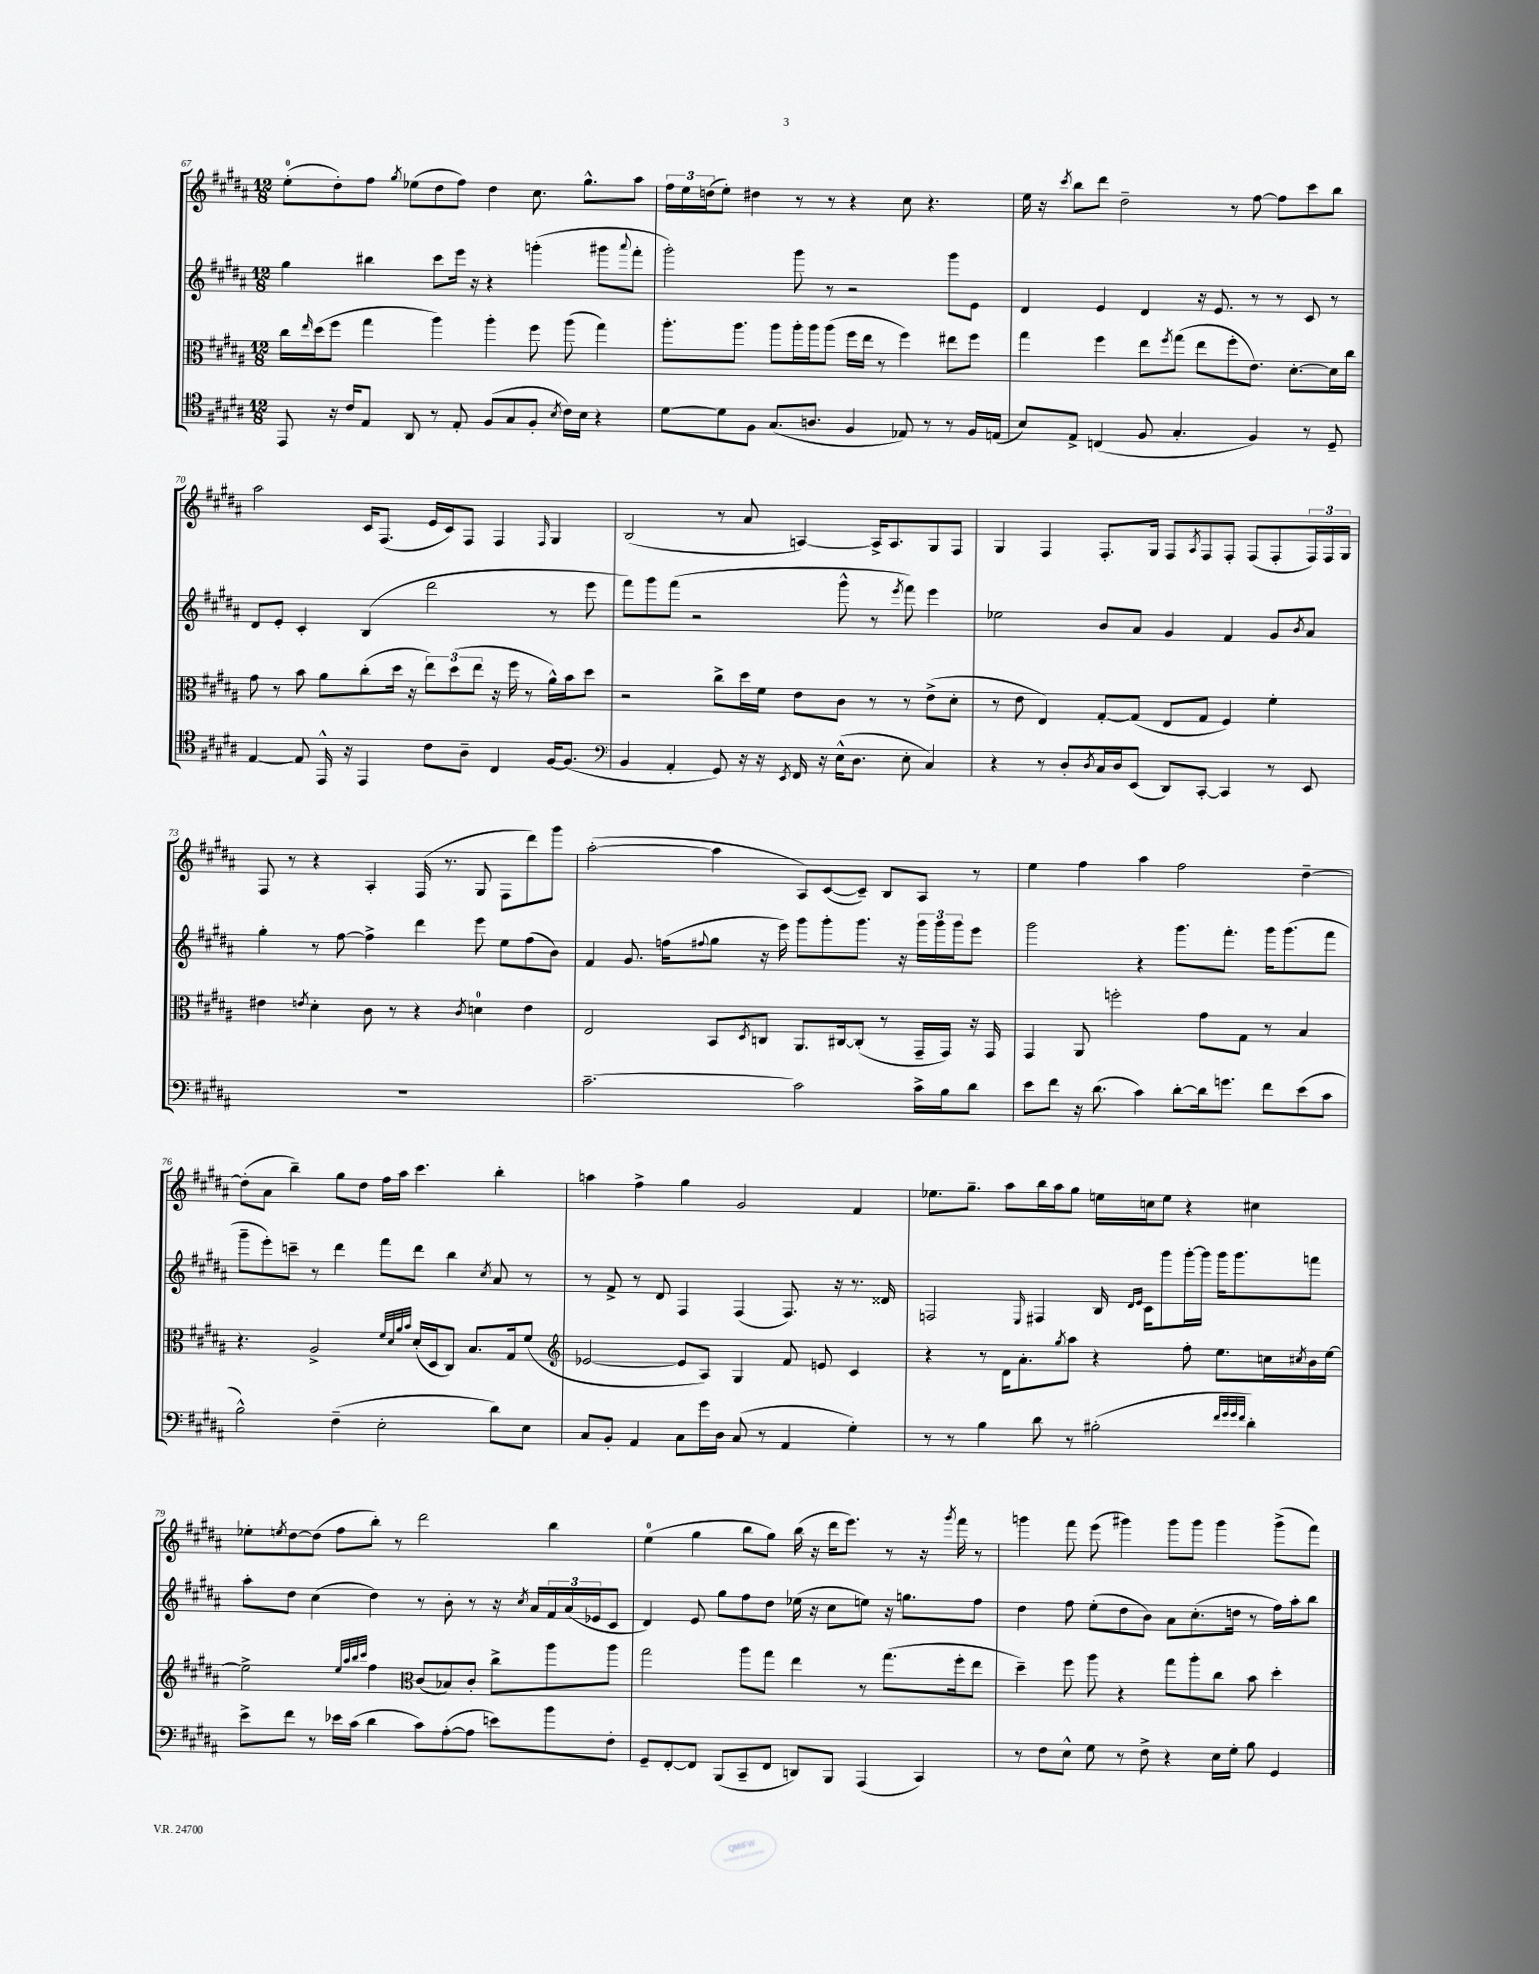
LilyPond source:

<<
\new StaffGroup <<
\new Staff = "s0" {
    \clef treble \key b \major \numericTimeSignature \time 12/8
    e''8-0-.( dis''8-.) fis''8 \acciaccatura { gis''8 } ees''8( dis''8 fis''8) dis''4 cis''8. gis''8.-^ ais''8 |
    \tuplet 3/2 { fis''16 e''16 d''16( } e''8-.) dis''4 r8 r8 r4 cis''8 r4. |
    e''16 r16 \acciaccatura { cis'''8 } b''8 dis'''8 dis''2-- r8 fis''8~ fis''8 cis'''8 b''8 |
    ais''2 cis'16 fis8.( e'16 cis'16) fis8 fis4 \grace { fis16 } gis4 |
    b2( r8 ais'8 a4~) a16-> a8. gis8 fis8 |
    gis4 fis4 fis8.-. gis16 fis8 \acciaccatura { ais8 } fis8 fis8-. fis8( fis8-. \tuplet 3/2 { fis16) fis16 gis16 } |
    fis8 r8 r4 ais4-. fis16( r8. gis8 fis8 dis'''8) gis'''8 |
    ais''2~-.( ais''4 ais8) cis'8~( cis'8--) b8 ais8 r8 |
    e''4 fis''4 ais''4 fis''2 dis''4~-- |
    dis''8-.( ais'8 b''4--) gis''8 dis''8 fis''16 ais''16 cis'''4. b''4-. |
    a''4 fis''4-> gis''4 gis'2 fis'4 |
    ees''8. gis''8.-- ais''8 b''16 ais''16 gis''8 e''16 c''16 e''8 r4 cis''4 |
    ees''8-. \acciaccatura { e''8 } dis''8~ dis''8( fis''8 b''8-.) r8 dis'''2 b''4 |
    e''4-0( gis''4 b''8 gis''8) b''16( r16 dis'''16 e'''8.) r8 r16 \acciaccatura { gis'''8 } fis'''16 r8 |
    g'''4 fis'''8 e'''8( gis'''4) gis'''8 gis'''8 gis'''4 gis'''8->( fis'''8) \bar "|." |
}
\new Staff = "s1" {
    \clef treble \key b \major \numericTimeSignature \time 12/8
    gis''4 bis''4 cis'''8 e'''16 r16 r4 g'''4-.( gis'''8 \appoggiatura { ais'''8 } fis'''8-. |
    gis'''2-.) gis'''8 r8 r2 gis'''8 e'8 |
    dis'4 e'4 dis'4 r16 e'8. r8 r8 cis'8 r8 |
    dis'8 e'8-. cis'4-. b4( dis'''2 r8 e'''8 |
    fis'''8) gis'''8 fis'''8( r2 gis'''8-^ r8 \acciaccatura { e'''8 } fis'''8) e'''4 |
    ees''2 b'8 ais'8 gis'4 fis'4 gis'8 \acciaccatura { b'8 } ais'8 |
    gis''4-. r8 fis''8~ fis''4-> dis'''4 e'''8 e''8 fis''8( b'8) |
    fis'4 gis'8. f''16( \appoggiatura { fis''8 } gis''8 r16 e'''16) gis'''8 gis'''8-. gis'''8. r16 \tuplet 3/2 { gis'''16 gis'''16 gis'''16 } e'''8 |
    gis'''2 r4 gis'''8. fis'''8.-. gis'''16 gis'''8.( fis'''8 |
    gis'''8-- e'''8-.) c'''8-- r8 dis'''4 fis'''8 dis'''8 b''4 \acciaccatura { cis''8 } ais'8 r8 |
    r8 fis'8-> r8 dis'8 fis4 fis4( fis8.) r16 r8. disis'16 |
    f2 \grace { e16 } fis4 b16 \grace { dis'16 e'16 } cis'16 gis'''8 gis'''16~-. gis'''16 gis'''16 gis'''8. f'''8 |
    ais''8-. dis''8 cis''4( dis''4) r8 b'8-. r8 r16 \acciaccatura { cis''8 } ais'16 \tuplet 3/2 { fis'16 ais'16( ees'16 } cis'8 |
    dis'4) e'8 gis''8 fis''8 dis''8 ees''16( r16 cis''8 e''8) r16 g''8. fis''8 |
    dis''4 fis''8 e''8-.( dis''8 b'8) ais'8 cis''8.-.( d''16 r8 fis''16) ais''16-. b''8 \bar "|." |
}
\new Staff = "s2" {
    \clef alto \key b \major \numericTimeSignature \time 12/8
    cis''16 \grace { e''16 } dis''16( fis''8 gis''4 ais''4) ais''4-. fis''8 ais''8( gis''4) |
    ais''8.-. ais''8. ais''8 ais''16-. ais''16 ais''8( fis''16 e''16 r8 fis''4) eis''8 fis''8 |
    gis''4 fis''4 e''8 \acciaccatura { fis''8 } gis''8( e''8 fis''8-. e'8.) dis'8.~-. dis'16 cis''16 |
    gis'8 r8 b'8 ais'8 cis''8-.( dis''16 r16 \tuplet 3/2 { e''8) dis''8( e''8 } r16 fis''16 r8 ais'16-^) b'16 dis''8 |
    r2 cis''8-> dis''16 fis'16 e'8 cis'8 r8 r8 e'8->( dis'8-. |
    r8 e'8 e4) gis8~-. gis8( e8 gis8 fis4) fis'4-. |
    eis'4 \acciaccatura { e'8 } dis'4-. cis'8 r8 r4 \acciaccatura { cis'8 } d'4-0 e'4 |
    e2 b,8 \acciaccatura { dis8 } c8 ais,8. cis16~ cis8-.( r8 gis,16-- gis,16) r16 gis,16 |
    gis,4 ais,8 f''2-. gis'8 gis8 r8 b4 |
    r4. ais2-> \grace { fis'32 dis'32 ais'32 b'32 } dis'16-.( dis16 cis8) b8. gis16 fis'8( |
    \clef treble ees'2~ ees'8 ais8) gis4 fis'8 e'8 cis'4 |
    r4 r8 dis'16 ais'8.-. \acciaccatura { gis''8 } ais''8 r4 fis''8-. e''8. c''16 \acciaccatura { cis''8 } b'16 e''16~ |
    e''2-> \grace { e''32 ais''32 b''32 cis'''32 } fis''4 \clef alto cis'8( bes8) cis'8-. cis''8-> ais''8 ais''8 |
    gis''2 ais''8 gis''8 e''4 r8 gis''8.( fis''16-. e''8 |
    dis''4--) fis''8 ais''8 r4 gis''8 ais''8-. cis''8 b'8 dis''4-. \bar "|." |
}
\new Staff = "s3" {
    \clef tenor \key b \major \numericTimeSignature \time 12/8
    e,8 r16 cis'16 e8 ais,8 r8 e8-. fis8( gis8 fis8-. \acciaccatura { b8 } cis'16) b16 r4 |
    dis'8~ dis'8 fis8 gis8.( a8. fis4 ees8) r8 r8 fis16 e16( |
    b8) e8-> c4( fis8 gis4.-. fis4) r8 dis8-- |
    e4~ e8 e,16-^ r16 e,4 cis'8 ais8-- cis4 fis16~ fis8.( |
    \clef bass b,4 ais,4-. gis,8) r16 r16 \acciaccatura { e,8 } fis,16 r16 e16-^( dis8. e8-. cis4) |
    r4 r8 dis8-. \acciaccatura { dis8 } cis16 dis16 e,8( dis,8) cis,8~-. cis,4 r8 e,8 |
    R1. |
    cis'2.~-- cis'2 cis'16-> b16 dis'8 |
    e'8 fis'8 r16 dis'8.( cis'4) dis'8~-. dis'16 g'8. fis'8 e'8( cis'8 |
    b2-^) fis4--( e2-. dis'8) e8 |
    cis8 b,8-. ais,4 cis8 gis'16 dis16 cis8( r8 ais,4 gis4-.) |
    r8 r8 b4 dis'8 r8 bis2-.( \grace { fis'32 gis'32 gis'32 fis'32 } dis'4-.) |
    e'8-> fis'8 r8 ees'16 cis'16( dis'4 cis'8) ais8~-.( ais8 e'8) b'8 fis8-. |
    gis,8-- fis,8~-. fis,8 b,,8( cis,8-- fis,8 d,8) b,,8 ais,,4( cis,4) |
    r8 fis8 e8-^ gis8 r8 fis8-> r4 e16 gis16-. b8 gis,4 \bar "|." |
}
>>
>>
\layout { \context { \Score currentBarNumber = #67 } }
